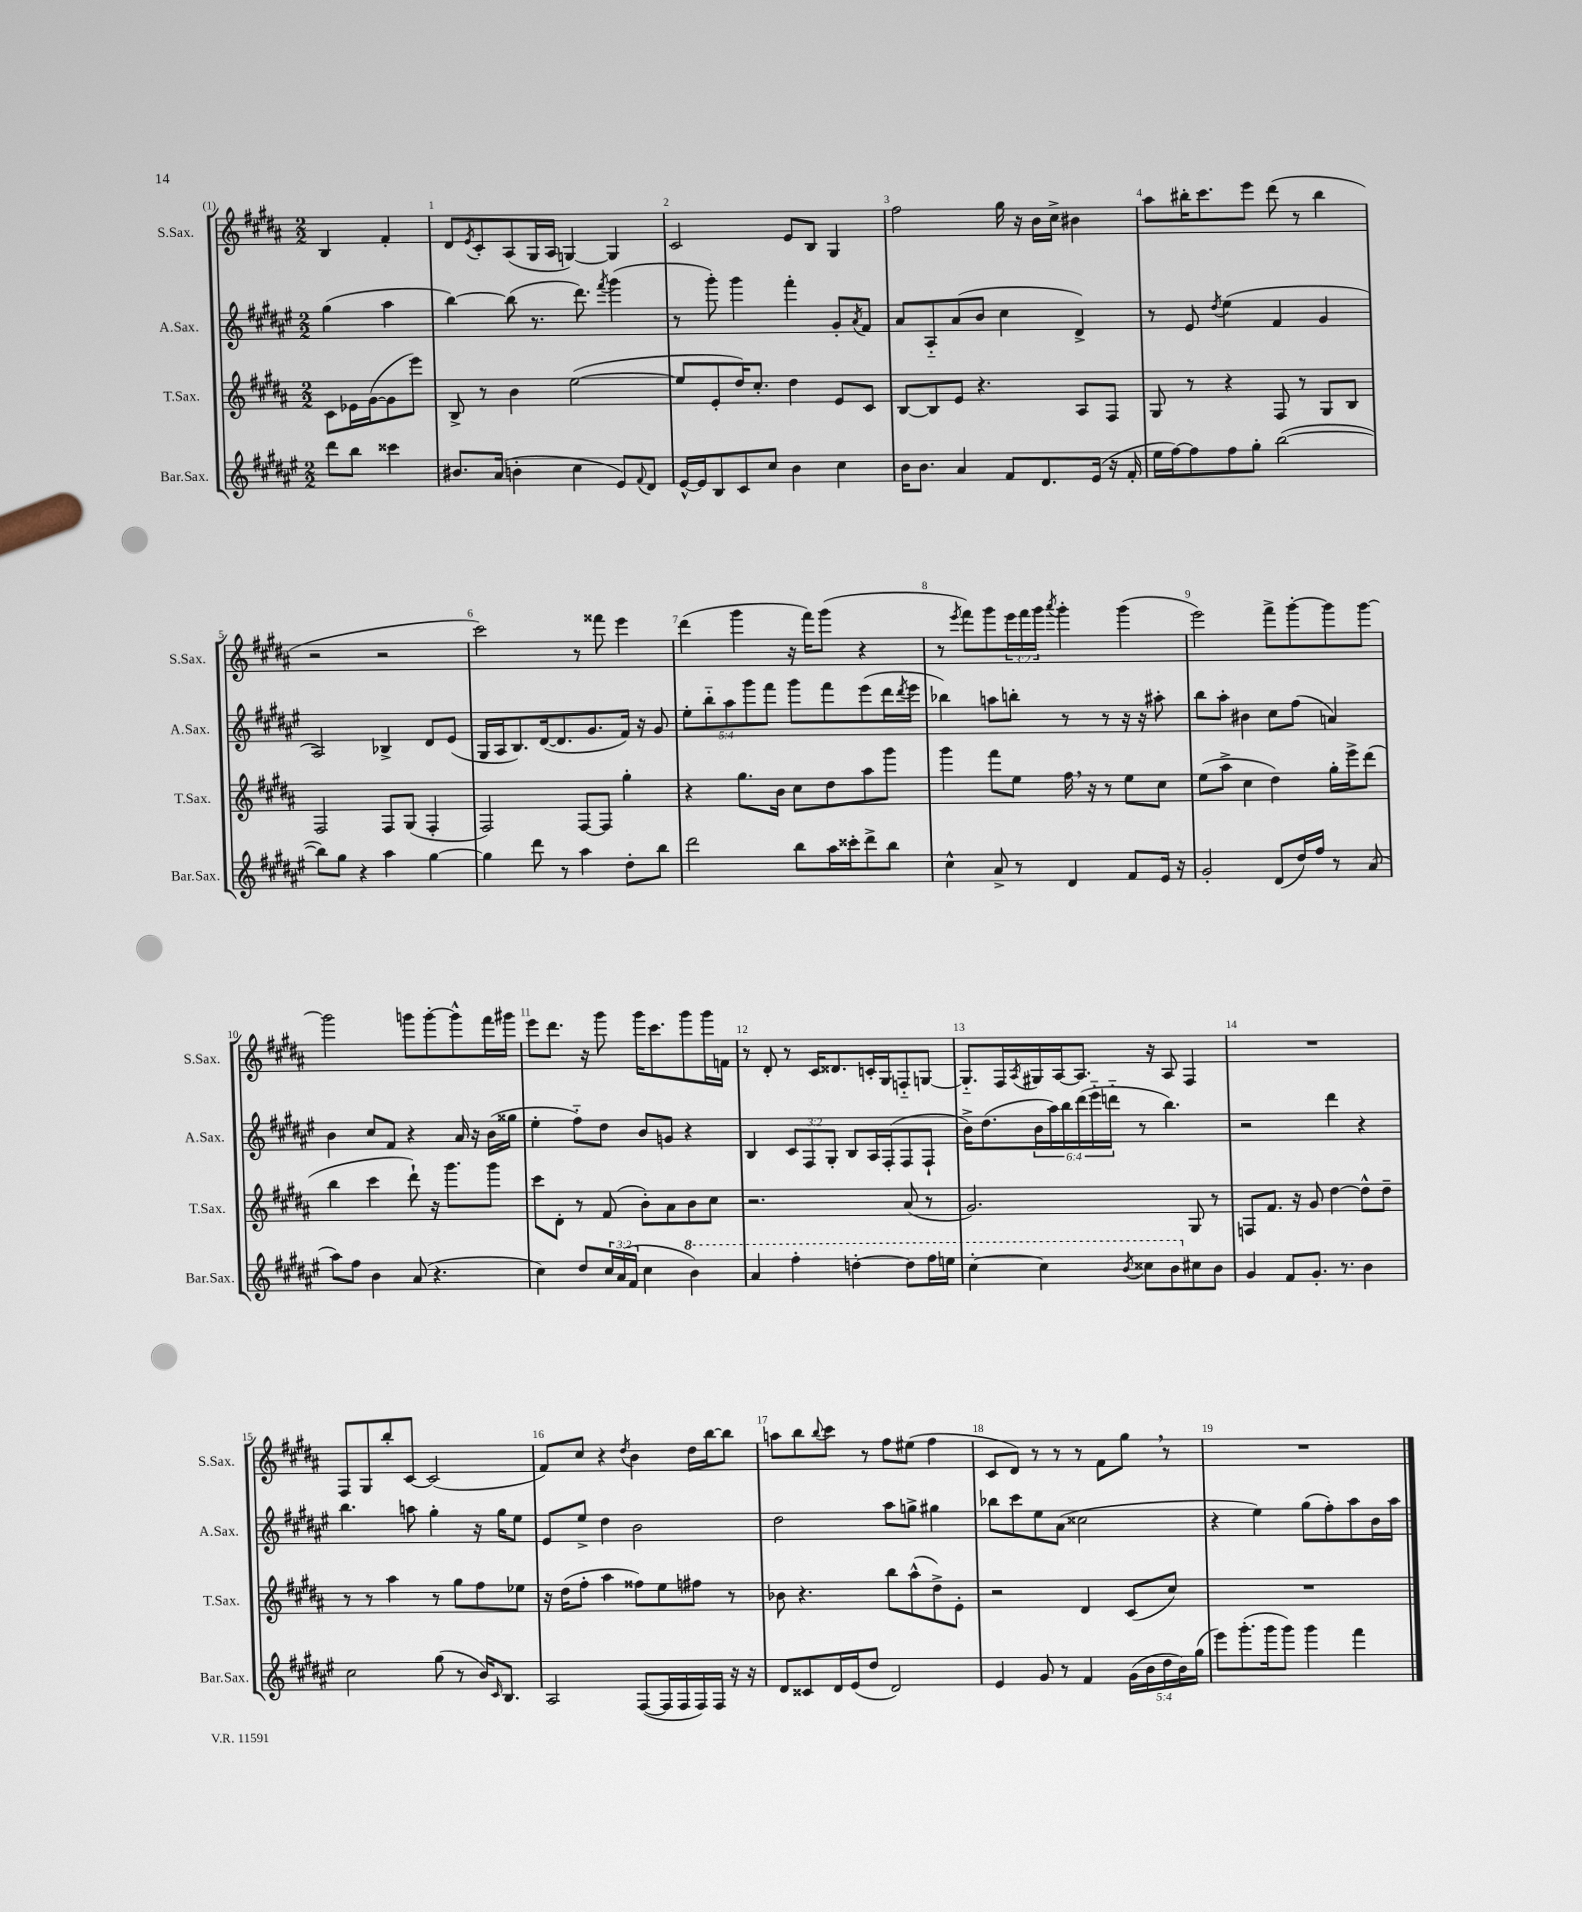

**kern	**kern	**kern	**kern
*staff4	*staff3	*staff2	*staff1
*clefG2	*clefG2	*clefG2	*clefG2
*k[f#c#g#d#a#e#]	*k[f#c#g#d#a#]	*k[f#c#g#d#a#e#]	*k[f#c#g#d#a#]
*M2/2	*M2/2	*M2/2	*M2/2
8ddd#	8c#	(4gg#	4B
8bb	16e-	.	.
.	([16g#	.	.
4ccc##	8g#]	4aa#	4f#'
.	8eee)	.	.
=	=	=	=
8.b#	8B^	[4bb)	8d#
.	.	.	8qe
.	8r	.	8c#'
(16a#	.	.	.
4b'	4b	(8bb]	(8A#
.	.	8.r	16G#
.	.	.	16A#
4cc#	([2ee	.	[4G)
.	.	8.ddd#)	.
.	.	8qfff#	.
8e#)	.	(4ggg#	4G]
8qqf#	.	.	.
8d#	.	.	.
=	=	=	=
[16e#^^	8ee]	8r	2c#
16e#]	.	.	.
8B	8e'	8ggg#')	.
8c#	16dd#)	4ggg#	.
.	8.cc#'	.	.
8cc#	.	.	.
4b	4dd#	4fff#'	8e
.	.	.	8B
4cc#	8e	8g#'	4G#
.	.	8qa#	.
.	8c#	8f#	.
=	=	=	=
16b	[8B	8a#	2ff#
8.b	.	.	.
.	8B]	8A#'~	.
4a#	8e	(8a#	.
.	4.r	8b	.
8f#	.	4cc#	16gg#
.	.	.	16r
8.d#	.	.	16b
.	.	.	16cc#^
.	8A#	4d#^)	4b#
(16e#	.	.	.
16r	8F#	.	.
16f#'	.	.	.
=	=	=	=
16ee#	8G#	8r	8aa#
[16ff#)	.	.	.
8ff#]	8r	8e#	16bb#'
.	.	.	8.ccc#
.	.	8qdd#	.
8ff#	4r	(4ee#	.
8gg#'	.	.	8eee
([2bb	8F#	4f#	(8ddd#
.	8r	.	8r
.	8G#	4g#	4bb#
.	8B	.	.
=	=	=	=
8bb])	2F#	2A#)	2r
8gg#	.	.	.
4r	.	.	.
4aa#	8F#	4B-^	2r
.	(8G#	.	.
[4gg#	4F#'	8d#	.
.	.	(8e#	.
=	=	=	=
4gg#]	2F#)	16G#	2ccc#)
.	.	16A#	.
.	.	8.B)	.
8ddd#	.	.	.
.	.	([16d#	.
8r	.	8.d#]	.
4aa#	[8F#	.	8r
.	.	8.g#	.
.	8F#]	.	8fff##
8dd#'	4gg#'	16f#)	4eee
.	.	16r	.
8bb	.	8g#	.
=	=	=	=
2ddd#	4r	10ee#'	(4ddd#
.	.	10bb'~	.
.	.	10aa#	.
.	8.gg#	.	4ggg#
.	.	10ggg#	.
.	.	10fff#	.
.	16b	.	.
8bb	8cc#	8ggg#	16r
.	.	.	16fff#)
16aa#	8dd#	8fff#	(8ggg#
16ccc##'	.	.	.
8ddd#^	8aa#	(8eee#	4r
8bb	8ggg#	16ddd#	.
.	.	8qddd#	.
.	.	16eee#	.
=	=	=	=
4cc#^^	4ggg#	4bb-)	8r
.	.	.	8qeee
.	.	.	8fff#)
8a#^	8fff#	8aa	8ggg#
8r	8ee	8bb'	24eee
.	.	.	24fff#
.	.	.	24ggg#
.	.	.	8qaaa#
4d#	16ff#	8r	4ggg#'
.	16r	.	.
.	8r	8r	.
8f#	8ee	16r	(4ggg#
.	.	16r	.
16e#	8cc#	8aa#'	.
16r	.	.	.
=	=	=	=
2g#'	(8ee	8bb	2eee)
.	8aa#^	8aa#'	.
.	4cc#	4b#	.
(8d#	4dd#)	8cc#	8fff#^
16dd#)	.	(8ff#	[8ggg#'
16ff#	.	.	.
8r	16gg#'	4a)	8ggg#]
.	16eee^	.	.
(8a#	(8ddd#	.	[8ggg#
=	=	=	=
8aa#)	4bb	4b	2ggg#]
8ff#	.	.	.
4b	4ccc#	8cc#	.
.	.	8f#	.
(8a#	8ddd#`)	4r	8ggg
4.r	16r	.	[8ggg'
.	8.ggg#	.	.
.	.	16a#	8ggg^^]
.	.	16r	.
.	8ggg#	(16b	16fff#
.	.	16gg##	16ggg#
=	=	=	=
4cc#)	8ccc#	4ee#'	8eee
.	8d#'	.	8.ddd#
8dd#	8r	8ff#'~)	.
.	.	.	16r
24cc#	(8f#	8dd#	8ggg#
(24a#	.	.	.
24f#	.	.	.
4cc#	8b')	8b	16ggg#
.	.	.	8.ccc#
.	8a#	8g	.
4bb)	8b	4r	8ggg#
.	8cc#	.	16ggg#
.	.	.	16f
=	=	=	=
4aa#	2.r	4B	8r
.	.	.	8d#'
4fff#'	.	12c#	8r
.	.	12F#	.
.	.	.	16c#
.	.	12G#'	.
.	.	.	8.d##
[4ddd'	.	8B	.
.	.	16A#	16c'
.	.	(16F#'	16G#
8ddd]	(8a#	8F#	8F'~
16fff#	8r	8F#`	[8G
16eee	.	.	.
=	=	=	=
[4ccc#'	2.g#)	16b^)	8.G'~]
.	.	(8.dd#	.
.	.	.	16F#
.	.	.	8qA#
4ccc#]	.	24b	16G#
.	.	24aa#)	.
.	.	.	[16A#
.	.	24bb	.
.	.	(24ddd#	8.A#]
.	.	24eee#'~	.
.	.	24ddd'~	.
8qbb	.	.	.
8ccc##	.	8r	.
.	.	.	16r
8bb	.	4.bb)	8A#
8cc#	8G#	.	4F#
8b	8r	.	.
=	=	=	=
4g#	8F	2r	1r
.	8.f#	.	.
8f#	.	.	.
.	16r	.	.
8.g#'	8g#	.	.
.	[4dd#	4ddd#	.
8.r	.	.	.
4b	8dd#^^]	4r	.
.	8dd#~	.	.
=	=	=	=
2cc#	8r	4.bb	8F#
.	8r	.	8G#
.	4aa#	.	8bb'
.	.	8aa	[8c#
(8gg#	8r	4gg#'	(2c#]
8r	8gg#	.	.
16b)	8ff#	16r	.
16qqc#	.	.	.
8.B	.	16gg#	.
.	8ee-	8ee#	.
=	=	=	=
2A#	16r	8e#	8f#)
.	(16dd#	.	.
.	8ff#'	8ee#^	8cc#
.	4aa#	4dd#	4r
.	.	.	8qdd#
([8F#	8ff##)	2b	4b
16F#]	8ee	.	.
16F#	.	.	.
16F#)	8ff#	.	16dd#
16F#	.	.	[16bb
16r	8r	.	8bb]
16r	.	.	.
=	=	=	=
8d#	8b-	2dd#	8aa
8c##	4.r	.	8bb
.	.	.	8qqbb
16d#	.	.	8ccc#
(16e#	.	.	.
8dd#	.	.	8r
2d#)	8bb	8aa#	8ff#
.	(8aa#^^	8gg^	(8ee#
.	8dd#^)	4gg#	4ff#
.	8e'	.	.
=	=	=	=
4e#	2r	8bb-	8c#
.	.	8ccc#	8d#)
8g#	.	8ee#	8r
8r	.	(8a#	8r
4f#	4d#	2cc##	8r
.	.	.	8f#
(20g#	(8c#	.	8gg#
20b	.	.	.
20dd#	.	.	.
.	8cc#)	.	8r
20b)	.	.	.
(20gg#	.	.	.
=	=	=	=
8eee#)	1r	4r	1r
(8.ggg#'	.	.	.
.	.	4ee#)	.
16ggg#	.	.	.
8ggg#)	.	.	.
4ggg#	.	(8gg#	.
.	.	8ff#')	.
4fff#	.	8aa#	.
.	.	16b	.
.	.	16aa#	.
==	==	==	==
*-	*-	*-	*-
